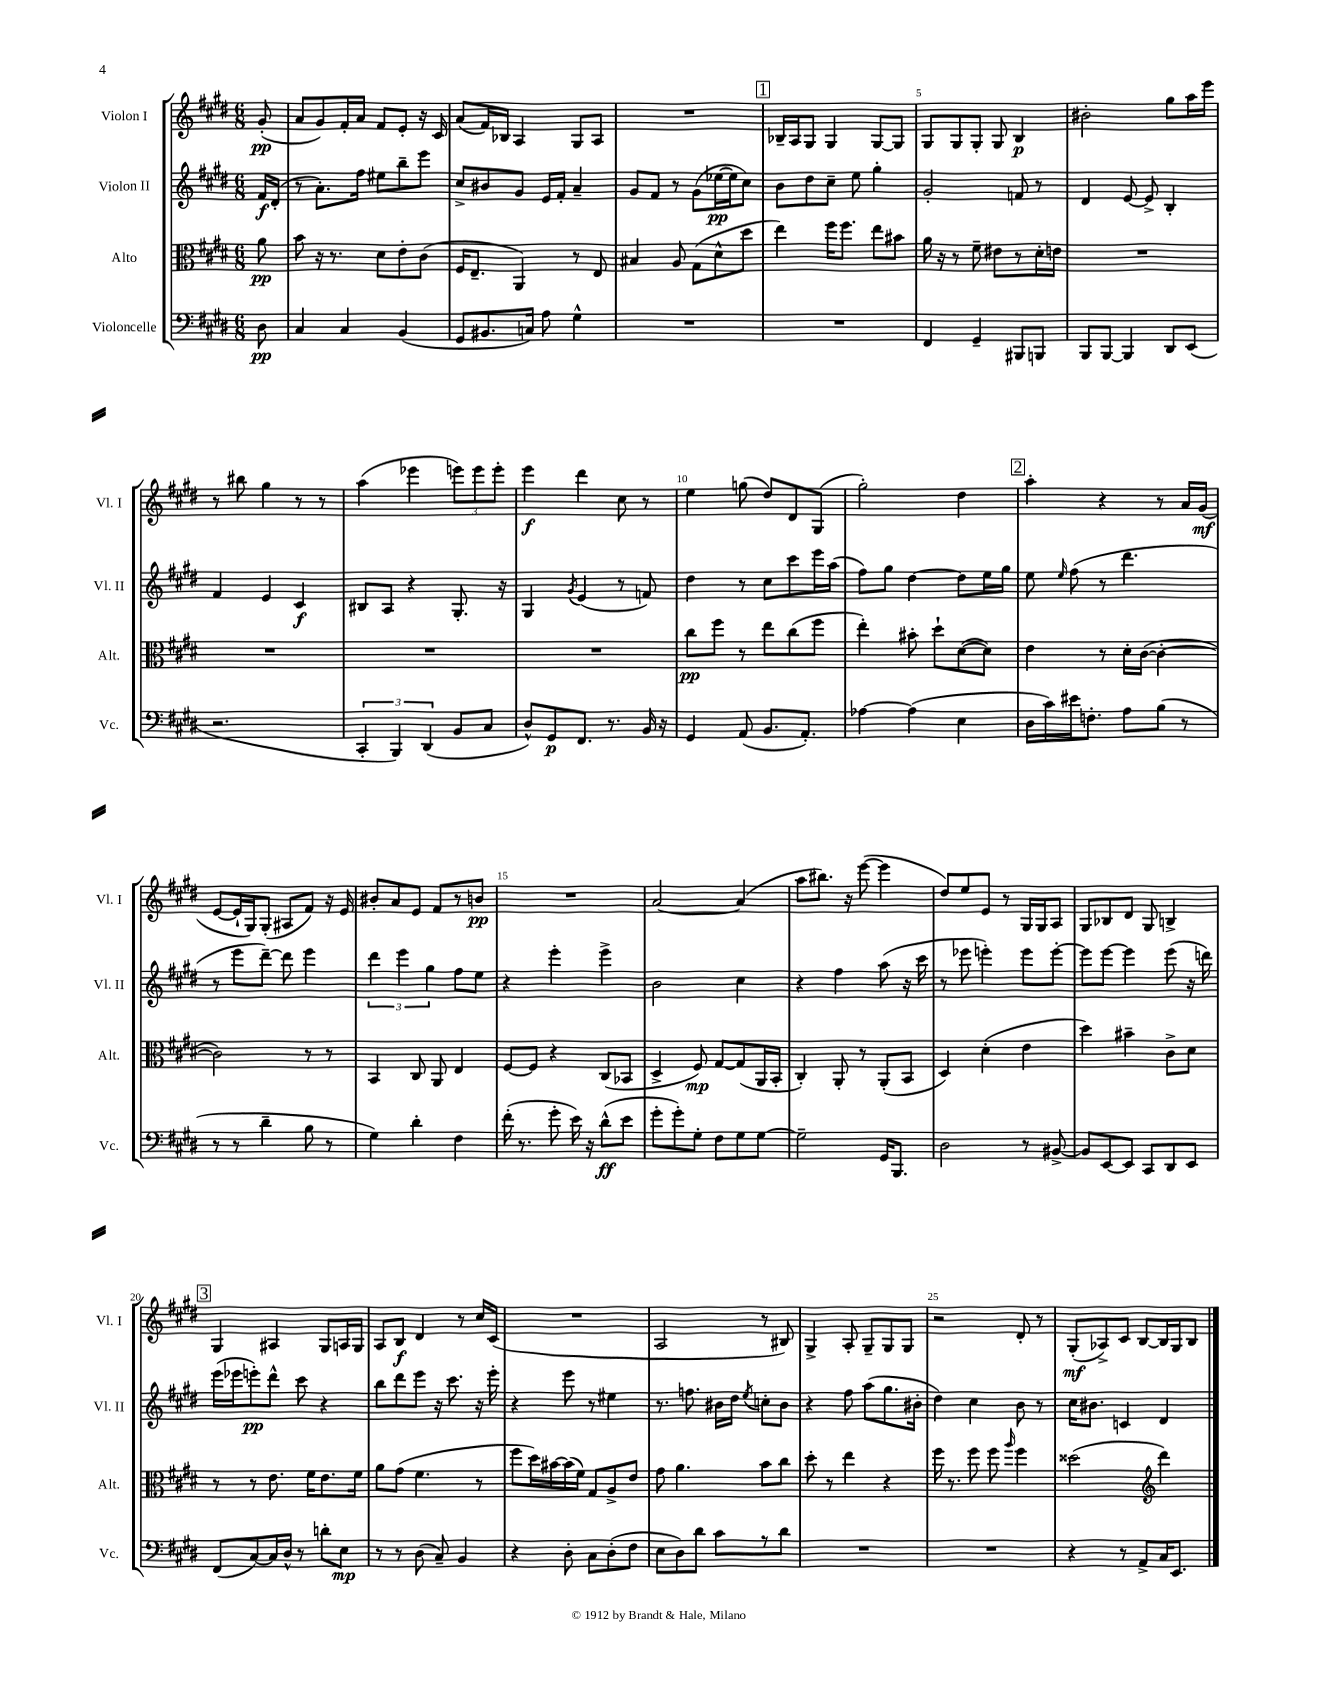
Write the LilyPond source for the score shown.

<<
\new StaffGroup <<
\new Staff = "s0" \with { instrumentName = "Violon I" shortInstrumentName = "Vl. I" } {
    \clef treble \key e \major \numericTimeSignature \time 6/8 \partial 8
    \autoBeamOff gis'8-.\pp( |
    a'8[ gis'8) fis'16-. a'16] fis'8[ e'8]-. r16 cis'16 |
    a'8[( fis'16) bes16] a4 gis8[ a8] |
    R2. |
    \mark \markup { \box "1" } bes16[-- a16 gis8] gis4 gis8[~ gis8] |
    gis8[ gis8 gis8]-. gis8 b4\p |
    bis'2-. gis''8[ a''16 e'''16] |
    r8 bis''8 gis''4 r8 r8 |
    a''4( ees'''4 \tuplet 3/2 { e'''8[) e'''8 e'''8]-. } |
    e'''4\f dis'''4 cis''8 r8 |
    e''4 g''8( dis''8[) dis'8 gis8]( |
    gis''2-.) dis''4 |
    \mark \markup { \box "2" } a''4-. r4 r8 a'16[ gis'16]\mf( |
    e'8[~ e'16-! gis16) gis8]-.( ais8[ fis'8]) r16 e'16 |
    bis'8[-. a'8 e'8] fis'8[ r8 b'8]\pp |
    R2. |
    a'2~ a'4( |
    a''8[ bis''8.]) r16 e'''8~( e'''4 |
    dis''8[) e''8 e'8] r8 gis16[ gis16 a8] |
    gis8[ bes8 dis'8] gis8 b4-> |
    \mark \markup { \box "3" } gis4 ais4 gis8[ a16 gis16] |
    a8[ b8]\f dis'4 r8 cis''16[ cis'16]( |
    R2. |
    a2 r8 bis8) |
    gis4-> a8-. gis8[-- gis8 gis8] |
    r2 dis'8-. r8 |
    gis8[-.\mf( aes8->) cis'8] b8[~ b16 gis16 b8] \bar "|." |
}
\new Staff = "s1" \with { instrumentName = "Violon II" shortInstrumentName = "Vl. II" } {
    \clef treble \key e \major \numericTimeSignature \time 6/8 \partial 8
    \autoBeamOff fis'16[\f dis'16]-.( |
    r8 a'8.[-.) fis''16] eis''8[ b''8-- e'''8] |
    cis''8[-> bis'8 gis'8] e'16[ fis'16]-. a'4-- |
    gis'8[ fis'8] r8 gis'8[( ees''16~\pp ees''16 cis''8]) |
    \mark \markup { \box "1" } b'8[ dis''8 cis''8]-- e''8 gis''4-. |
    gis'2-. f'8 r8 |
    dis'4 e'8~ e'8-> b4-. |
    fis'4 e'4 cis'4\f |
    bis8[ a8] r4 gis8.-. r16 |
    gis4 \acciaccatura { gis'8 } e'4( r8 f'8) |
    dis''4 r8 cis''8[ cis'''8 e'''16 a''16]( |
    fis''8[) gis''8] dis''4~ dis''8[ e''16 gis''16] |
    \mark \markup { \box "2" } e''8 \grace { e''16 } fis''8( r8 dis'''4. |
    r8 e'''8[ dis'''8]~--) dis'''8 e'''4 |
    \tuplet 3/2 { dis'''4 e'''4 gis''4 } fis''8[ e''8] |
    r4 e'''4-. e'''4-> |
    b'2 cis''4 |
    r4 fis''4 a''8( r16 cis'''16 |
    r8 ees'''8 e'''4-.) e'''8[ e'''8]~-. |
    e'''8[ e'''8]~ e'''4 e'''8( r16 d'''16) |
    \mark \markup { \box "3" } e'''16[( ees'''16 e'''8-.\pp) dis'''8]-^ cis'''8 r4 |
    b''8[ dis'''8 e'''8] r16 cis'''8. r16 e'''16-. |
    r4 e'''8 r8 eis''4 |
    r8. f''8. bis'16[ dis''16] \acciaccatura { e''8 } c''8[-. bis'8] |
    r4 fis''8 a''8[( gis''8. bis'16]-. |
    dis''4) cis''4 b'8 r8 |
    cis''16[ bis'8.] c'4 dis'4 \bar "|." |
}
\new Staff = "s2" \with { instrumentName = "Alto" shortInstrumentName = "Alt." } {
    \clef alto \key e \major \numericTimeSignature \time 6/8 \partial 8
    \autoBeamOff a'8\pp |
    b'8 r16 r8. dis'8[ e'8-. cis'8]( |
    fis16[ e8.]-- a,4) r8 e8 |
    bis4 a8 gis8[( dis'8-^ dis''8] |
    \mark \markup { \box "1" } e''4) fis''16[ fis''8.] e''8[ bis'8] |
    a'16 r16 r8 fis'8-- eis'8[ r8 dis'16-. e'16] |
    R2. |
    R2. |
    R2. |
    R2. |
    cis''8[\pp fis''8] r8 e''8[ cis''8( fis''8] |
    e''4-.) bis'8-. dis''8[-! dis'8~( dis'8]) |
    \mark \markup { \box "2" } e'4 r8 dis'16[-. cis'16]~( cis'4~-. |
    cis'2) r8 r8 |
    b,4 cis8 a,8 e4 |
    fis8[~ fis8] r4 cis8[( bes,8] |
    dis4-> fis8\mp) gis8[~ gis8( a,16 b,16]-. |
    cis4-.) a,8-. r8 a,8[-.( b,8] |
    dis4) dis'4-.( e'4 |
    dis''4) bis'4-- cis'8[-> dis'8] |
    \mark \markup { \box "3" } r8 r8 e'8. fis'16[ e'8. fis'16] |
    a'8[ gis'8]( fis'4. r8 |
    fis''8[ dis''16) bis'16~ bis'16( fis'16]) gis8[ a8-> e'8] |
    gis'8 a'4. b'8[ cis''8] |
    dis''8-. r8 e''4 r4 |
    fis''16 r8. fis''8 fis''8 \grace { a''16 } fis''4 |
    disis''2( \clef treble dis'''4) \bar "|." |
}
\new Staff = "s3" \with { instrumentName = "Violoncelle" shortInstrumentName = "Vc." } {
    \clef bass \key e \major \numericTimeSignature \time 6/8 \partial 8
    \autoBeamOff dis8\pp |
    cis4 cis4 b,4( |
    gis,8[ bis,8. c16]) a8 gis4-^ |
    R2. |
    \mark \markup { \box "1" } R2. |
    fis,4 gis,4-- bis,,8[ b,,8] |
    b,,8[ b,,8]~ b,,4 dis,8[ e,8]( |
    r2. |
    \tuplet 3/2 { cis,4-. b,,4) dis,4( } b,8[ cis8] |
    dis8[-^) gis,8\p fis,8.] r8. b,16 r16 |
    gis,4 a,8( b,8.[ a,8.]-.) |
    aes4~ aes4( e4 |
    \mark \markup { \box "2" } dis16[ cis'16) eis'16 f8.]-. a8[ b8]( r8 |
    r8 r8 dis'4-- b8 r8 |
    gis4) dis'4-. fis4 |
    fis'16-.( r8. gis'8-. e'16) r16 dis'8[-^\ff( e'8] |
    gis'8[-. gis'8-.) gis8]-. fis8[ gis8 gis8]~ |
    gis2-- gis,16[ b,,8.] |
    dis2 r8 bis,8~-> |
    bis,8[ e,8~ e,8] cis,8[ dis,8 e,8] |
    \mark \markup { \box "3" } fis,8[( cis8~) cis16 dis16]-^ r8 d'8[-. e8]\mp |
    r8 r8 dis8( cis8--) b,4 |
    r4 dis8-. cis8[ dis8-.( fis8] |
    e8[ dis8) dis'8] cis'8[ r8 dis'8] |
    R2. |
    R2. |
    r4 r8 a,8[-> cis16 e,8.] \bar "|." |
}
>>
>>
\layout { \context { \Score \override BarNumber.break-visibility = ##(#f #t #t) barNumberVisibility = #(every-nth-bar-number-visible 5) } }
